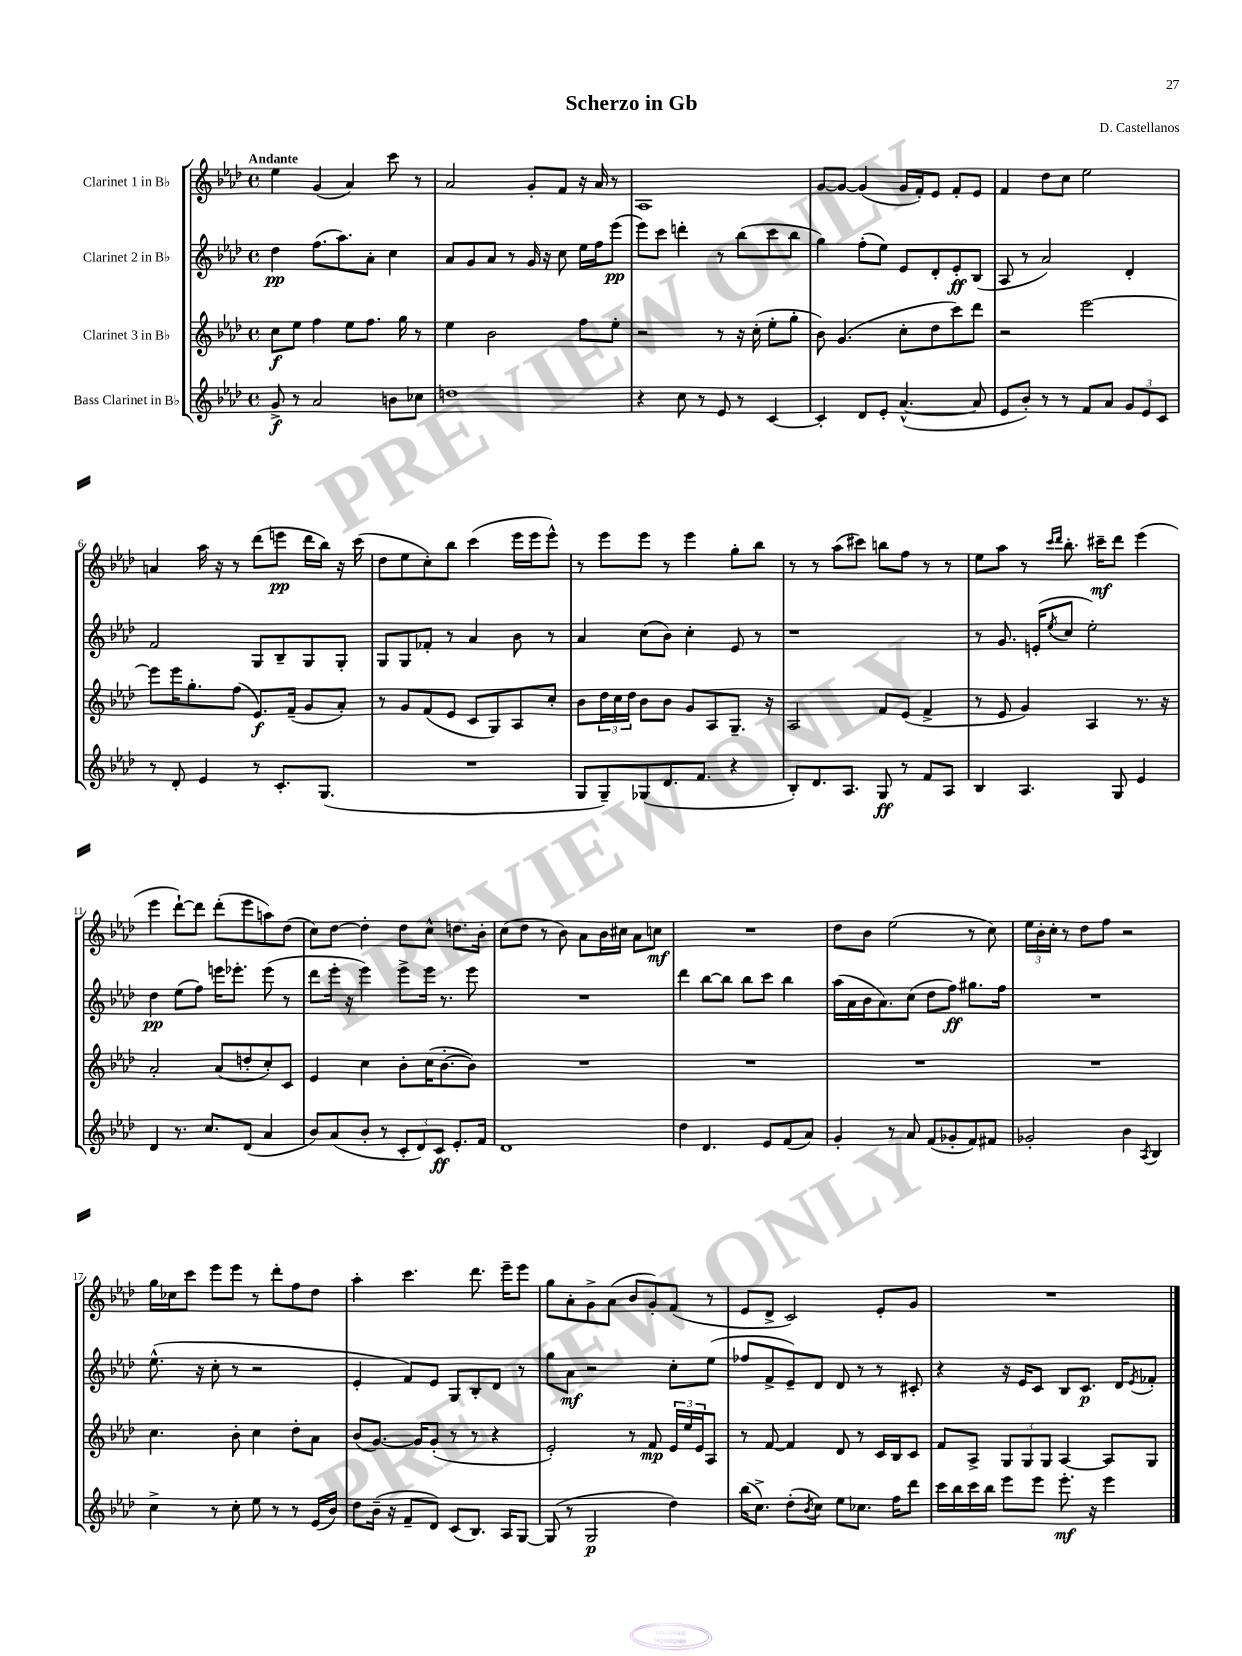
\header { title = "Scherzo in Gb" composer = "D. Castellanos" }
<<
\new StaffGroup <<
\new Staff = "s0" \with { instrumentName = "Clarinet 1 in Bb" } {
    \clef treble \key aes \major \defaultTimeSignature \time 4/4 \tempo "Andante"
    ees''4 g'4( aes'4) c'''8 r8 |
    aes'2 g'8-. f'8 r16 aes'16 r8 |
    aes1 |
    g'8~ g'8~ g'4( g'16 f'16-.) ees'8 f'8-. ees'8 |
    f'4 des''8 c''8 ees''2 |
    a'4 aes''16 r16 r8 des'''8( e'''8\pp des'''16 bes''16) r16 c'''16( |
    des''8 ees''8 c''8-.) bes''8 c'''4( ees'''16 ees'''16 ees'''8-^) |
    r8 ees'''8 ees'''8 r8 ees'''4 g''8-. bes''8 |
    r8 r8 aes''8( cis'''8) b''8 f''8 r8 r8 |
    ees''8 aes''8 r8 \grace { c'''16 des'''16 } bes''8.-. cis'''16--\mf des'''8 ees'''4( |
    ees'''4 des'''8~-!) des'''8 des'''8-.( ees'''8 a''8) des''8( |
    c''8) des''8~ des''4-. des''8 c''8-^ d''8. bes'16-. |
    c''8( des''8 r8 bes'8) aes'8 bes'16 cis''16 aes'8 c''8\mf |
    R1 |
    des''8 bes'8 ees''2( r8 c''8) |
    \tuplet 3/2 { ees''16 bes'16-. c''16-. } r8 des''8 f''8 r2 |
    g''16 ces''16 c'''8 ees'''8 ees'''8 r8 des'''8-. f''8 des''8 |
    aes''4-. c'''4. des'''8. ees'''16-- ees'''8 |
    g''8 aes'8-. g'8-> aes'8( bes'8 g'8-.) f'8( r8 |
    ees'8 des'8-> c'2) ees'8-. g'8 |
    R1 \bar "|." |
}
\new Staff = "s1" \with { instrumentName = "Clarinet 2 in Bb" } {
    \clef treble \key aes \major \defaultTimeSignature \time 4/4
    des''4\pp f''8.( aes''8.) aes'8-. c''4 |
    aes'8 g'8 aes'8 r8 g'16 r16 c''8 ees''16 f''16 ees'''8\pp( |
    ees'''8) c'''8 d'''4-. r8 bes''8( c'''8 bes''8 |
    g''4) f''8-.( ees''8) ees'8 des'8-. ees'8-.\ff bes8( |
    aes8 r8 aes'2) des'4-. |
    f'2 g8 bes8-- g8 g8-. |
    g8 g8 fes'8-. r8 aes'4 bes'8 r8 |
    aes'4 c''8( bes'8) c''4-. ees'8 r8 |
    r1 |
    r8 g'8. e'16-.( \acciaccatura { ees''8 } c''8 ees''2-.) |
    des''4\pp ees''8( f''8) e'''16 ees'''8.-. ees'''8( r8 |
    des'''8 ees'''16-. r16 ees'''4) ees'''8-> ees'''16 r8. ees'''8 |
    R1 |
    des'''4 bes''8~ bes''8 bes''8 c'''8 bes''4 |
    aes''16( aes'16 bes'16 aes'8.) c''8( des''8 f''8\ff) gis''8. f''16 |
    R1 |
    ees''8.-^( r16 c''8-. r8 r2 |
    ees'4-. f'8) ees'8 g8 bes8-. des'8 r8 |
    g''8 aes'8\mf r2 c''8-. ees''8( |
    fes''8 f'8-> ees'8--) des'8 des'8 r8 r8 cis'8-. |
    r4 r16 ees'16 c'8 bes8 c'8.\p des'16 \acciaccatura { ees'8 } fes'8-. \bar "|." |
}
\new Staff = "s2" \with { instrumentName = "Clarinet 3 in Bb" } {
    \clef treble \key aes \major \defaultTimeSignature \time 4/4
    c''8\f ees''8 f''4 ees''8 f''8. g''16 r8 |
    ees''4 bes'2 f''8 ees''8-. |
    r2 r8 r16 c''16-.( ees''8-. g''8-. |
    bes'8) g'4.( c''8-. des''8 c'''8) des'''8 |
    r2 ees'''2~ |
    ees'''8 ees'''16 g''8.-. f''8( ees'8.\f) f'16--( g'8 aes'8-.) |
    r8 g'8 f'8( ees'8 c'8 g8) aes8 c''8-. |
    bes'8 \tuplet 3/2 { des''16 c''16 des''16 } bes'8 bes'8 g'8 aes8 g8.-- r16 |
    aes2 f'8 ees'8( f'4-> |
    r8 ees'8 g'4) aes4 r8. r16 |
    aes'2-. aes'8( d''8-. c''8-.) c'8 |
    ees'4 c''4 bes'8-. c''16( bes'8.~-. bes'8) |
    R1 |
    R1 |
    R1 |
    R1 |
    c''4. bes'8-. c''4 des''8-. aes'8 |
    bes'8( g'8.~) g'16 g'8-.( r8 r8 r4 |
    ees'2-.) r8 f'8\mp \tuplet 3/2 { ees'16 ees''16 ees'16 } aes8 |
    r8 f'8~ f'4 des'8 r8 c'16 bes16 c'8 |
    f'8 aes8-> \tuplet 3/2 { g8 g8 g8 } aes4~ aes8 g8 \bar "|." |
}
\new Staff = "s3" \with { instrumentName = "Bass Clarinet in Bb" } {
    \clef treble \key aes \major \defaultTimeSignature \time 4/4
    g'8->\f r8 aes'2 b'8 ces''8 |
    d''1 |
    r4 c''8 r8 ees'8 r8 c'4~ |
    c'4-. des'8 ees'8-. aes'4.~-^( aes'8 |
    ees'8 bes'8-.) r8 r8 f'8 aes'8 \tuplet 3/2 { g'8 ees'8 c'8 } |
    r8 des'8-. ees'4 r8 c'8.-. g8.( |
    R1 |
    g8 g8--) ges8( des'8. f'8. r4 |
    bes8-.) des'8. aes8. g8\ff r8 f'8 aes8 |
    bes4 aes4. g8 ees'4 |
    des'4 r8. c''8. des'8( aes'4 |
    bes'8) aes'8( bes'8-. r8 \tuplet 3/2 { c'8-. des'8) c'8\ff } ees'8.-. f'16 |
    des'1 |
    des''4 des'4. ees'8 f'8( aes'8) |
    g'4-. r8 aes'8 f'8( ges'8-. f'8) fis'8 |
    ges'2-. bes'4 \acciaccatura { aes8 } bes4 |
    c''4-> r8 c''8-. ees''8 r8 r8 ees'16( bes'16) |
    des''8 bes'16--( r16 f'8-- des'8) c'8( bes8.) aes16 g8~ |
    g8( r8 g2\p des''4) |
    bes''16( c''8.->) des''8-.( \acciaccatura { bes'8 } c''8) ees''8 ces''8. f''16 des'''8 |
    c'''16 bes''16 c'''16 bes''16 ees'''8 ees'''8 ees'''8.-.\mf r16 ees'''4 \bar "|." |
}
>>
>>
